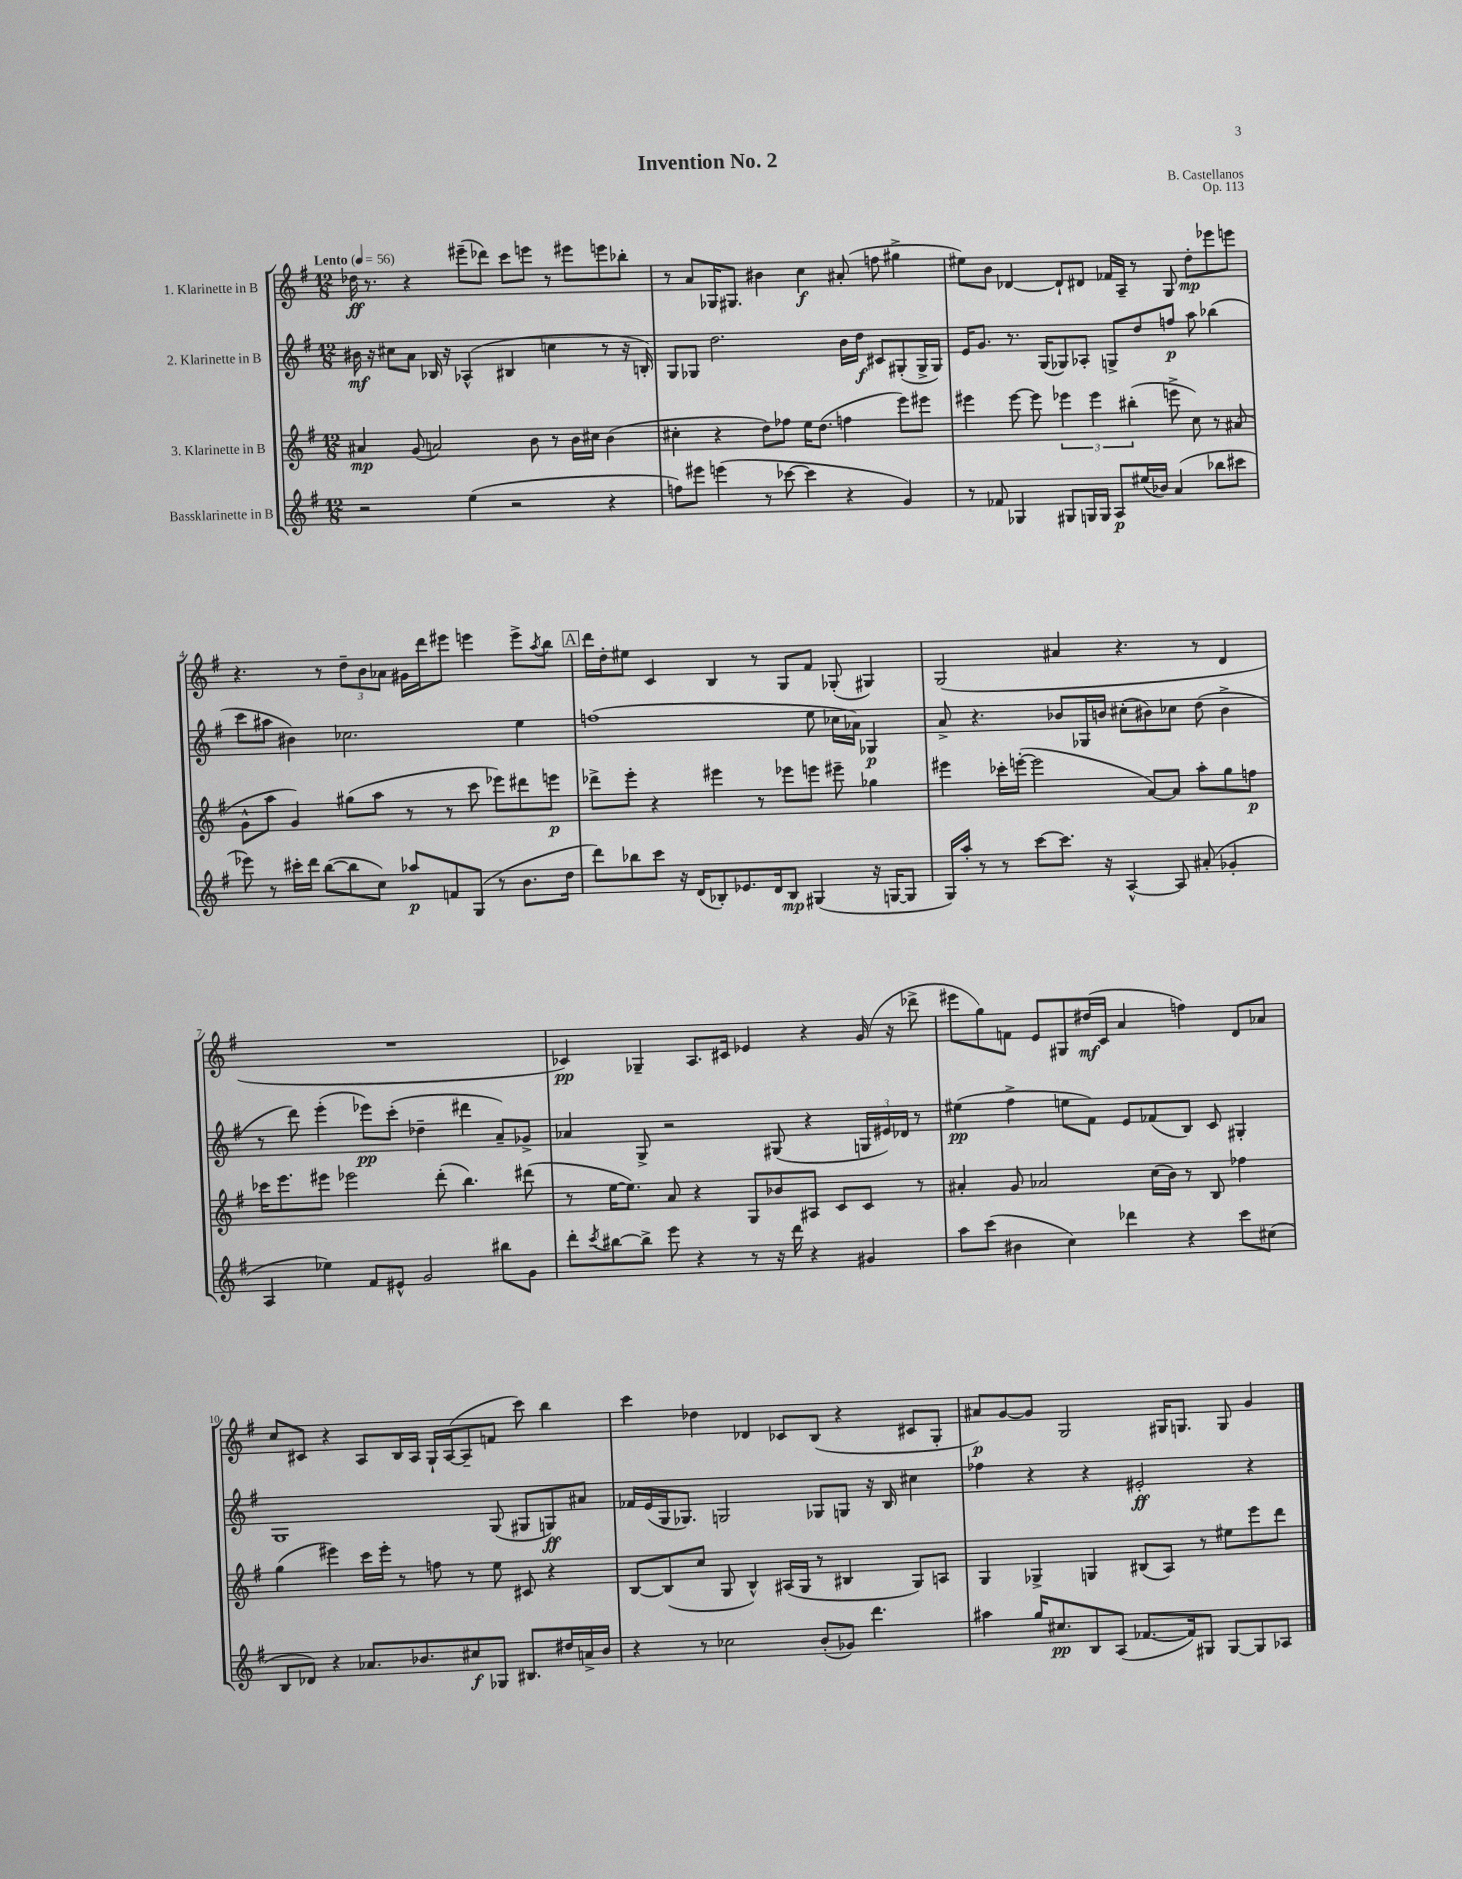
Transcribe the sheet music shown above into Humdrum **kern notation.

**kern	**dynam	**kern	**dynam	**kern	**dynam	**kern	**dynam
*part4	*part4	*part3	*part3	*part2	*part2	*part1	*part1
*staff4	*staff4	*staff3	*staff3	*staff2	*staff2	*staff1	*staff1
*I"Bassklarinette in B	*	*I"3. Klarinette in B	*	*I"2. Klarinette in B	*	*I"1. Klarinette in B	*
*clefG2	*	*clefG2	*	*clefG2	*	*clefG2	*
*k[f#]	*	*k[f#]	*	*k[f#]	*	*k[f#]	*
*M12/8	*	*M12/8	*	*M12/8	*	*M12/8	*
*MM56	*	*MM56	*	*MM56	*	*MM56	*
=1	=1	=1	=1	=1	=1	=1	=1
!	!	!	!	!	!	!LO:TX:a:B:t=Lento	!
2r	.	4a#X/	mp	16b#X\	mf	16dd-X\	ff
.	.	.	.	16r	.	8.r	.
.	.	.	.	8cc#X\L	.	.	.
.	.	(8g/	.	8a\J	.	4r	.
.	.	2an/)	.	16B-X/	.	.	.
.	.	.	.	16r	.	.	.
(4ee\	.	.	.	(4A-X^^/	.	(8eee#X~\L	.
.	.	.	.	.	.	8ddd-X\J)	.
2r	.	.	.	4B#X/	.	8ccc\L	.
.	.	8b\	.	.	.	8eeen\J	.
.	.	8r	.	4ccn\	.	8r	.
.	.	16b\LL	.	.	.	8eee#X\L	.
.	.	16cc#X\JJ	.	.	.	.	.
4r	.	(4b\	.	8r	.	8eeen\	.
.	.	.	.	16r	.	8bb-X'\J	.
.	.	.	.	16Bn'/)	.	.	.
=2	=2	=2	=2	=2	=2	=2	=2
8ffn\L)	.	4cc#X'\	.	8G/L	.	8r	.
8eee#X\J	.	.	.	8G-X/J	.	8a/L	.
(4eeen\	.	4r	.	2.dd\	.	16G-X/K	.
.	.	.	.	.	.	8.G#X/J	.
8r	.	8dd\L)	.	.	.	4b#X\	.
[8ccc-X\	.	8ff-X\J	.	.	.	.	.
4ccc-\]	.	16ee\KL	.	.	.	4cc\	f
.	.	(8.dd\J	.	.	.	.	.
4r	.	4ffn\	.	16b\LL	.	(8a#X'/	.
.	.	.	.	16dd\JJ	f	.	.
.	.	.	.	8c#X/L	.	8ffn\	.
4g/)	.	8eee\L)	.	(8G#X'/	.	4gg#X^\	.
.	.	8eee#X\J	.	16G#^/L	.	.	.
.	.	.	.	16G#/JJ)	.	.	.
=3	=3	=3	=3	=3	=3	=3	=3
8r	.	4eee#X\	.	16e/KL	.	8ee#X\L)	.
.	.	.	.	8.g/J	.	.	.
8f-X/	.	.	.	.	.	8b\J	.
4G-X/	.	[8eee#\	.	8.r	.	[4d-X/	.
.	.	8eee#\]	.	.	.	.	.
.	.	.	.	(16G/KL	.	.	.
8G#X/L	.	6eee-X\	.	8G-X/)	.	8d-`/L]	.
16Gn/L	.	.	.	8A-X'/J	.	8d#X/J	.
.	.	6eee-\	.	.	.	.	.
16G/JJ	.	.	.	.	.	.	.
8A/L	p	.	.	8Gn^/L	.	16f-X/LL	.
.	.	.	.	.	.	16A~/JJ	.
.	.	(6bb#X'\	.	.	.	.	.
(16ee#X/L	.	.	.	8dd/	.	8r	.
16b-X/JJ)	.	.	.	.	.	.	.
(4a/	.	8eeen^\	.	8ffn/J	p	8G/	.
.	.	8cc\)	.	8aa\	.	8dd'\L	mp
8bb-X\L	.	8r	.	(4bb-X\	.	8eee-X\	.
8ccc#X\J	.	(8a#X/	.	.	.	8eeen\J	.
!!LO:LB:g=z
=4	=4	=4	=4	=4	=4	=4	=4
8eee-X\)	.	8g^^\L	.	8ccc\L	.	4.r	.
8r	.	8aa\J	.	8aa#X\J	.	.	.
16ccc#X'\LL	.	4g/)	.	4b#X\)	.	.	.
16ddd\JJ	.	.	.	.	.	.	.
([8bb\L	.	.	.	.	.	8r	.
8bb\]	.	(8gg#X\L	.	2.cc-X\	.	12dd~\L	.
.	.	.	.	.	.	12b\	.
8cc\J)	.	8aa\J	.	.	.	.	.
.	.	.	.	.	.	12a-X\J	.
8aa-X/L	p	8r	.	.	.	16g#X\LL	.
.	.	.	.	.	.	16ddd\J	.
8fn/	.	8r	.	.	.	8eee#X\J	.
(8G/J	.	8ccc\	.	.	.	4eeen\	.
8r	.	8eee-X\L)	.	.	.	.	.
8.b\L	.	8ddd#X\	.	4ee\	.	8eee^\L	.
.	.	.	.	.	.	8qaa/	.
.	.	8eeen\J	p	.	.	8bb\J	.
16dd\Jk	.	.	.	.	.	.	.
!!LO:REH:place=s1:t=A
=5	=5	=5	=5	=5	=5	=5	=5
8ddd\L)	.	8ddd-X^\L	.	(1ffn	.	16ddd\LL	.
.	.	.	.	.	.	16dd'\J	.
8bb-X\	.	8eee'\J	.	.	.	8ee#X\J	.
8ccc\J	.	4r	.	.	.	4c/	.
16r	.	.	.	.	.	.	.
(16d/KL	.	.	.	.	.	.	.
8B-X'/)	.	4eee#X\	.	.	.	4B/	.
8.e-X/	.	.	.	.	.	.	.
.	.	8r	.	.	.	8r	.
16d/k	.	.	.	.	.	.	.
8B-/J	mp	8eee-X\L	.	.	.	8G/L	.
(4G#X/	.	8eeen\J	.	8ee\	.	8f#/J	.
.	.	8eee#X~\	.	16cc-X\LL	.	(8G-X'/	.
.	.	.	.	16a-X\JJ)	.	.	.
16r	.	4gg-X\	.	4G-X/	p	4G#X/)	.
[16Gn/KL	.	.	.	.	.	.	.
8G/J]	.	.	.	.	.	.	.
=6	=6	=6	=6	=6	=6	=6	=6
16G/LL)	.	4eee#X\	.	8a^/	.	(2G/	.
16aa'/JJ	.	.	.	.	.	.	.
8r	.	.	.	4.r	.	.	.
8r	.	16ccc-X'\LL	.	.	.	.	.
.	.	([16eeen'\JJ	.	.	.	.	.
[8ccc\L	.	2eee\]	.	.	.	.	.
8.ccc\J]	.	.	.	8b-X/L	.	4a#X/	.
.	.	.	.	16G-X/L	.	.	.
16r	.	.	.	16bn/JJ	.	.	.
[4A^^/	.	.	.	(8cc#X'\L	.	4.r	.
.	.	[8a/L)	.	8b#X\)	.	.	.
8A/]	.	8a/J]	.	8cc-X\J	.	.	.
(8a#X'/	.	8aa'\L	.	(8dd\	.	8r	.
4g-X'/	.	8gg\	.	4b#^\	.	4d/	.
.	.	8ffn\J	p	.	.	.	.
!!LO:LB:g=z
=7	=7	=7	=7	=7	=7	=7	=7
4A/	.	16ccc-X\KL	.	8r	.	1.r	.
.	.	8.eee\	.	.	.	.	.
.	.	.	.	8ddd\)	.	.	.
4ee-X\)	.	8eee#X\J	.	(4eee'\	.	.	.
.	.	2eee-X\	.	.	.	.	.
8f#/L	.	.	.	8eee-X\L)	pp	.	.
8e#X^^/J	.	.	.	(8ccc'\J	.	.	.
2g/	.	.	.	4dd-X~\	.	.	.
.	.	(8ddd'\	.	.	.	.	.
.	.	4.bb\)	.	4ddd#X\	.	.	.
8bb#X\L	.	.	.	8a~/L)	.	.	.
8g\J	.	(8ddd#X\	.	8g-X^/J	.	.	.
=8	=8	=8	=8	=8	=8	=8	=8
8ddd'\L	.	8r	.	4a-X/	.	4c-X/)	pp
8qccc/	.	.	.	.	.	.	.
[8bb#X\	.	[16ee\KL	.	.	.	.	.
.	.	8.ee\J])	.	.	.	.	.
8bb#^\J]	.	.	.	8G^/	.	4G-X~/	.
8eee\	.	8a/	.	2r	.	.	.
4r	.	4r	.	.	.	8.A/L	.
.	.	.	.	.	.	16c#X/Jk	.
8r	.	8G/L	.	.	.	4e-X/	.
16r	.	8b-X/	.	(8G#X/	.	.	.
16ddd\	.	.	.	.	.	.	.
4r	.	8A#X/J	.	4r	.	4r	.
.	.	8c/L	.	.	.	.	.
4g#X/	.	8c/J	.	24Gn/LL	.	(16g/	.
.	.	.	.	24e#X/)	.	.	.
.	.	.	.	.	.	16r	.
.	.	.	.	24d-X/JJ	.	.	.
.	.	8r	.	8r	.	8ddd-X^\	.
=9	=9	=9	=9	=9	=9	=9	=9
8aa\L	.	4a#X'/	.	(4ee#X\	pp	8eee#X\L	.
(8ccc\J	.	.	.	.	.	8gg\)	.
4b#X\	.	8g/	.	4ff#^\	.	8fn\J	.
.	.	2a-X/	.	.	.	8e/L	.
4cc\)	.	.	.	8een\L	.	8G#X/	.
.	.	.	.	8f#\J)	.	(16dd#X/L	mf
.	.	.	.	.	.	16c/JJ	.
4ddd-X\	.	.	.	8e/L	.	4a/	.
.	.	(16cc\LL	.	(8f-X/	.	.	.
.	.	16b\JJ)	.	.	.	.	.
4r	.	8r	.	8B/J)	.	4ffn\)	.
.	.	8B/	.	8c/	.	.	.
8ccc\L	.	4ff-X\	.	4G#X'/	.	8d/L	.
(8cc#X\J	.	.	.	.	.	8a-X/J	.
!!LO:LB:g=z
=10	=10	=10	=10	=10	=10	=10	=10
8B/L	.	(4gg\	.	1G	.	8cc/L	.
8d-X/J)	.	.	.	.	.	8c#X/J	.
4r	.	4eee#X\)	.	.	.	4r	.
8.a-X/L	.	16ccc\LL	.	.	.	8A/L	.
.	.	16eee#'\JJ	.	.	.	.	.
.	.	8r	.	.	.	16B/L	.
8.b-X/	.	.	.	.	.	16A/JJ	.
.	.	8ffn\	.	.	.	16G`/LL	.
.	.	.	.	.	.	([16A/J	.
8cc#X/	f	8r	.	.	.	8A~/]	.
8G-X/J	.	8ee\	.	(8G/	.	8fn/J	.
8.B#X/L	.	8c#X/	.	8G#X/L	.	8ccc\)	.
.	.	4r	.	8Gn/)	ff	4bb\	.
16dd#X/L	.	.	.	.	.	.	.
16an^/	.	.	.	8a#X/J	.	.	.
16b-/JJ	.	.	.	.	.	.	.
=11	=11	=11	=11	=11	=11	=11	=11
4r	.	[8B/L	.	16f-X/LL	.	4ccc\	.
.	.	.	.	(16e/	.	.	.
.	.	(8B/]	.	16G/J	.	.	.
.	.	.	.	8.G-X/J)	.	.	.
8r	.	8cc/J	.	.	.	4dd-X\	.
2cc-X\	.	8G/	.	2Gn/	.	.	.
.	.	4B^^/)	.	.	.	4d-X/	.
.	.	(16A#X/LL	.	.	.	8c-X/L	.
.	.	16G/JJ	.	.	.	.	.
(8b'/L	.	8r	.	8G-X/L	.	(8B/J	.
8g-X/J)	.	4B#X/	.	8Gn/J	.	4r	.
4.ddd\	.	.	.	16r	.	.	.
.	.	.	.	16B/	.	.	.
.	.	8G/L)	.	4cc#X\	.	8c#X/L	.
.	.	8An/J	.	.	.	8G'/J	.
=12	=12	=12	=12	=12	=12	=12	=12
4aa#X\	.	4G/	.	4ff-X\	.	8a#X/L)	p
.	.	.	.	.	.	[8g/	.
16gg/KL	.	4G-X^/	.	4r	.	8g/J]	.
8.cc#X/	pp	.	.	.	.	.	.
.	.	.	.	.	.	2G/	.
8B/	.	4Gn/	.	4r	.	.	.
(8A/J	.	.	.	.	.	.	.
[8.f-X/L	.	(8B#X/L	.	2e#X'/	ff	.	.
.	.	8A/J)	.	.	.	16G#X/KL	.
16f-/k])	.	.	.	.	.	8.Gn/J	.
8G#X/J	.	8r	.	.	.	.	.
[8G#/L	.	8ee#X\L	.	.	.	8G/	.
8G#/]	.	8eee\	.	4r	.	4g/	.
8A-X/J	.	8ddd\J	.	.	.	.	.
==	==	==	==	==	==	==	==
*-	*-	*-	*-	*-	*-	*-	*-
